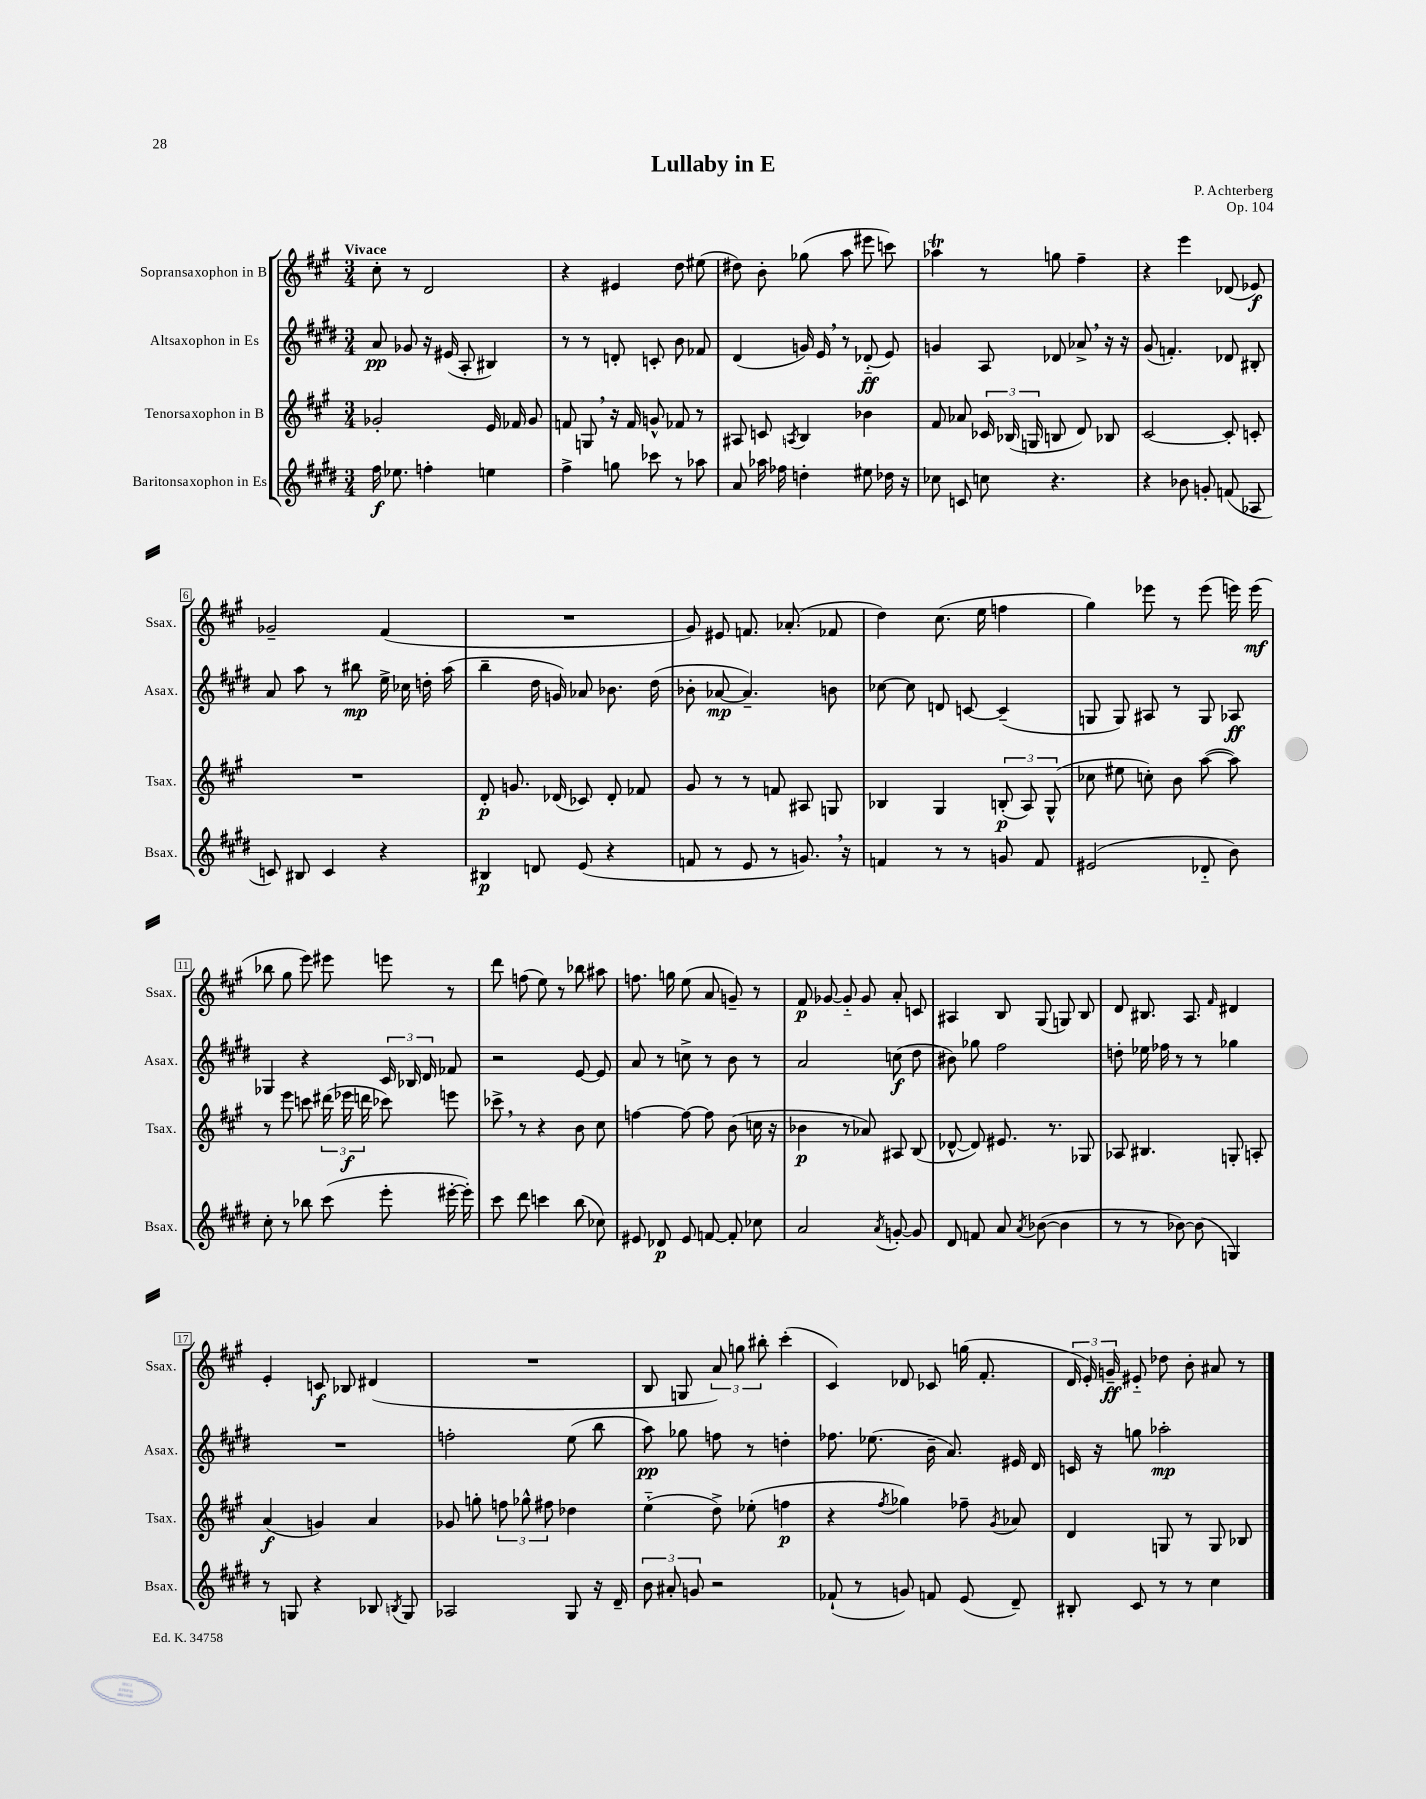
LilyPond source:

\header { title = "Lullaby in E" composer = "P. Achterberg" opus = "Op. 104" }
<<
\new StaffGroup <<
\new Staff = "s0" \with { instrumentName = "Sopransaxophon in B" shortInstrumentName = "Ssax." } {
    \clef treble \key a \major \numericTimeSignature \time 3/4 \tempo "Vivace"
    \autoBeamOff cis''8-. r8 d'2 |
    r4 eis'4 d''8 eis''8( |
    dis''8) b'8-. ges''8( a''8 eis'''8 c'''8) |
    aes''4\trill r8 g''8 fis''4-- |
    r4 e'''4 des'8( ees'8\f) |
    ges'2-- fis'4( |
    R2. |
    gis'8) eis'8 f'8. aes'8.-.( fes'8 |
    d''4) cis''8.( e''16 f''4 |
    gis''4) ees'''8 r8 ees'''8( e'''16) e'''16\mf( |
    bes''8 gis''8 e'''8) eis'''8 e'''8 r8 |
    d'''8 f''8( e''8) r8 bes''8 ais''8 |
    f''8. g''16 e''8( a'8 g'8--) r8 |
    fis'8\p ges'8~ ges'8-_ ges'8 a'8-. c'8 |
    ais4 b8 gis8( g8) b8 |
    d'8 bis8. a8. \grace { fis'16 } dis'4 |
    e'4-. c'8\f bes8 dis'4( |
    R2. |
    b8 g8 \tuplet 3/2 { a'8) g''8 bis''8-. } cis'''4-.( |
    cis'4) des'8 ces'8 g''16( fis'8.-. |
    \tuplet 3/2 { d'16 e'16-.) g'16--\ff } eis'8-_ des''8 b'8-. ais'8 r8 \bar "|." |
}
\new Staff = "s1" \with { instrumentName = "Altsaxophon in Es" shortInstrumentName = "Asax." } {
    \clef treble \key e \major \numericTimeSignature \time 3/4
    \autoBeamOff a'8\pp ges'8 r16 eis'16( a8-. bis4) |
    r8 r8 d'8-. c'8-. b'8 fes'8 |
    dis'4( g'16) e'16 \breathe r8 des'8-_\ff( e'8) |
    g'4 a8 des'8 aes'8-> \breathe r16 r16 |
    gis'8( f'4.-.) des'8 bis8-. |
    a'8 a''8 r8 bis''8\mp e''16-> ces''16 d''16-. a''16( |
    b''4-- dis''16 g'16) aes'8 bes'8. dis''16( |
    bes'8-. aes'8~\mp aes'4.--) b'8 |
    ces''8~ ces''8 d'8 c'8~ c'4--( |
    g8 g8) ais8 r8 g8 aes8\ff |
    ges4 r4 \tuplet 3/2 { cis'16 bes16 dis'16 } fes'8 |
    r2 e'8~ e'8 |
    a'8 r8 c''8-> r8 b'8 r8 |
    a'2 c''8\f( dis''8 |
    bis'8) ges''8 fis''2 |
    d''8-. ees''16 fes''16 r8 r8 ges''4 |
    R2. |
    f''2-. e''8( b''8 |
    a''8\pp) ges''8 f''8 r8 d''4-. |
    fes''8. ees''8.( b'16-- a'8.) eis'16 dis'16 |
    c'16 r16 g''8 aes''2-.\mp \bar "|." |
}
\new Staff = "s2" \with { instrumentName = "Tenorsaxophon in B" shortInstrumentName = "Tsax." } {
    \clef treble \key a \major \numericTimeSignature \time 3/4
    \autoBeamOff ges'2-. e'16 fes'16 ges'8 |
    f'8 g8 \breathe r16 f'16 g'8-^ fes'8 r8 |
    ais8 c'8 \acciaccatura { a8 } b4 bes'4 |
    fis'8 aes'8 \tuplet 3/2 { ces'16 bes16( g16 } b8 d'8) bes8 |
    cis'2~ cis'8-. c'8-. |
    R2. |
    d'8-.\p g'8. des'16( ces'8) des'8-. fes'8 |
    gis'8 r8 r8 f'8 ais8 g8 |
    bes4 gis4 \tuplet 3/2 { b8-.\p( a8) gis8-^( } |
    ces''8 eis''8 c''8-.) b'8 a''8~( a''8) |
    r8 e'''8 c'''8 \tuplet 3/2 { dis'''16( ees'''16\f d'''16 } ces'''8) e'''8 |
    ces'''8-> \breathe r8 r4 b'8 cis''8 |
    f''4~ f''8~ f''8 b'8( c''16 r16 |
    bes'4\p r8 aes'8) ais8 b8( |
    des'8~-^ des'8) eis'8. r8. ges8 |
    aes8 bis4. g8-. a8-. |
    a'4\f( g'4) a'4 |
    ges'8 g''8-. \tuplet 3/2 { f''8 ges''8-^ fis''8 } des''4 |
    e''4-_( d''8->) ees''8-.( f''4\p |
    r4 \acciaccatura { fis''8 } ges''4) fes''8-- \acciaccatura { gis'8 } aes'8 |
    d'4 g8 r8 g8 bes8 \bar "|." |
}
\new Staff = "s3" \with { instrumentName = "Baritonsaxophon in Es" shortInstrumentName = "Bsax." } {
    \clef treble \key e \major \numericTimeSignature \time 3/4
    \autoBeamOff fis''16\f ees''8. f''4-. e''4 |
    fis''4-> g''8 ces'''8 r8 aes''8 |
    a'8 aes''16 fes''16 d''4-. eis''8 des''16 r16 |
    ces''8 c'8 c''8 r4. |
    r4 bes'8 g'8-. f'8( aes8 |
    c'8) bis8 c'4 r4 |
    bis4\p d'8 e'8( r4 |
    f'8 r8 e'8 r8 g'8.) \breathe r16 |
    f'4 r8 r8 g'8 f'8 |
    eis'2( des'8-_ b'8) |
    cis''8-. r8 bes''8 cis'''8( e'''8-. eis'''16~-. eis'''16-.) |
    cis'''8 dis'''8 c'''4 b''8( ces''8) |
    eis'8 des'8\p eis'8 f'8~ f'8-. ces''8 |
    a'2 \acciaccatura { a'8 } g'8~-. g'8 |
    dis'8 f'8 a'8 \acciaccatura { a'8 } bes'8~( bes'4 |
    r8 r8 bes'8~) bes'8( g4) |
    r8 g8 r4 bes8 \acciaccatura { b8 } g8 |
    aes2 gis8 r16 dis'16-- |
    \tuplet 3/2 { b'8 ais'8-. g'8 } r2 |
    fes'8-!( r8 g'8) f'8 e'8( dis'8--) |
    bis8-. cis'8 r8 r8 cis''4 \bar "|." |
}
>>
>>
\layout { \context { \Score \override BarNumber.stencil = #(make-stencil-boxer 0.1 0.3 ly:text-interface::print) } }
